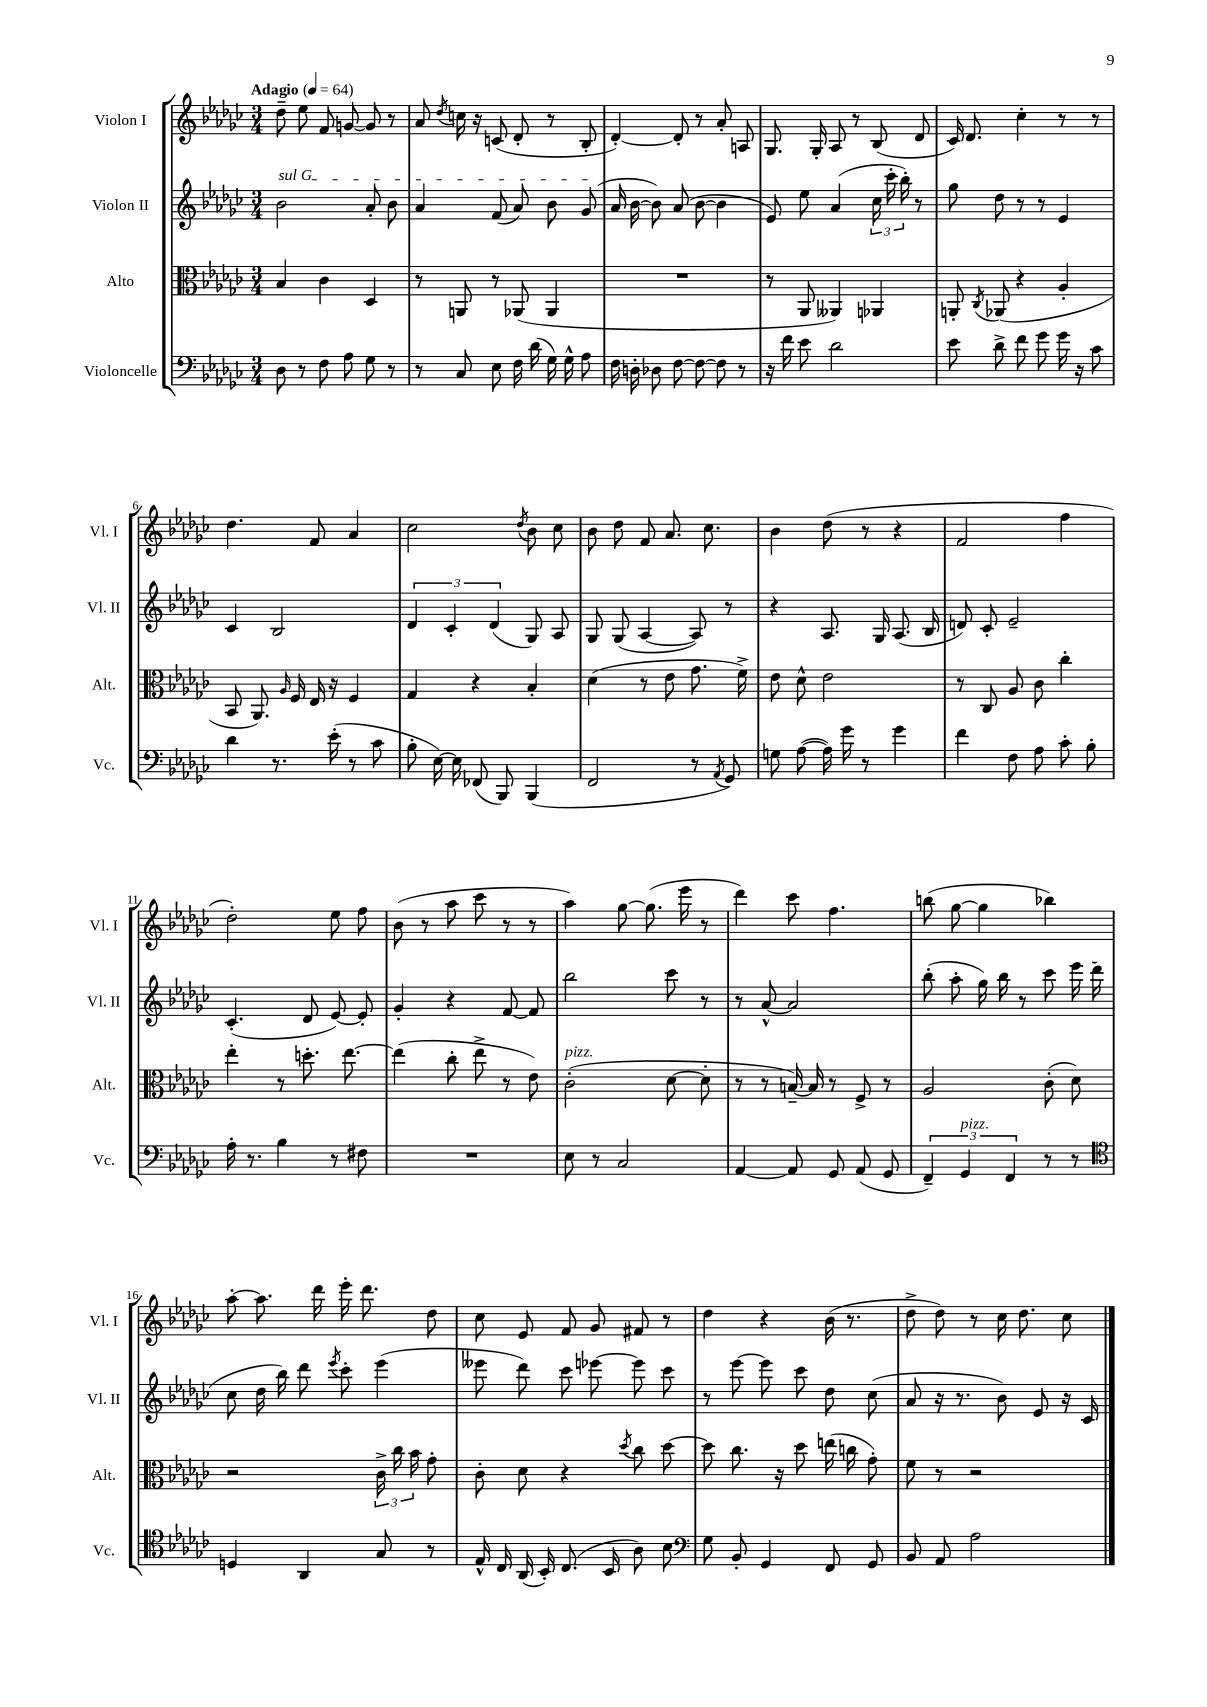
<<
\new StaffGroup <<
\new Staff = "s0" \with { instrumentName = "Violon I" shortInstrumentName = "Vl. I" } {
    \clef treble \key ges \major \numericTimeSignature \time 3/4 \tempo "Adagio" 4 = 64
    \autoBeamOff des''8-- ees''8 f'8 g'8~ g'8 r8 |
    aes'8 \acciaccatura { des''8 } c''16 r16 c'8( des'8-. r8 bes8-. |
    des'4~-.) des'8-. r8 aes'8-. a8 |
    ges8. ges16-. aes8 r8 bes8( des'8 |
    ces'16) des'8. ces''4-. r8 r8 |
    des''4. f'8 aes'4 |
    ces''2 \acciaccatura { des''8 } bes'8 ces''8 |
    bes'8 des''8 f'8 aes'8. ces''8. |
    bes'4 des''8( r8 r4 |
    f'2 f''4 |
    des''2-.) ees''8 f''8 |
    bes'8( r8 aes''8 ces'''8 r8 r8 |
    aes''4) ges''8~ ges''8.( ees'''16 r8 |
    des'''4) ces'''8 f''4. |
    b''8( ges''8~ ges''4 bes''4) |
    aes''8~-. aes''8. des'''16 ees'''16-. des'''8. des''8 |
    ces''8 ees'8 f'8 ges'8 fis'8 r8 |
    des''4 r4 bes'16( r8. |
    des''8-> des''8) r8 ces''16 des''8. ces''8 \bar "|." |
}
\new Staff = "s1" \with { instrumentName = "Violon II" shortInstrumentName = "Vl. II" } {
    \clef treble \key ges \major \numericTimeSignature \time 3/4
    \autoBeamOff \once \override TextSpanner.bound-details.left.text = \markup { \italic "sul G" } bes'2\startTextSpan aes'8-. bes'8 |
    aes'4 f'8( aes'8) bes'8 ges'8\stopTextSpan( |
    aes'16 bes'16~ bes'8) aes'8( bes'8~ bes'4 |
    ees'8) ees''8 aes'4( \tuplet 3/2 { ces''16 ces'''16-. bes''16-.) } r8 |
    ges''8 des''8 r8 r8 ees'4 |
    ces'4 bes2 |
    \tuplet 3/2 { des'4 ces'4-. des'4( } ges8) aes8 |
    ges8 ges8( aes4~ aes8) r8 |
    r4 aes8. ges16 aes8.( bes16 |
    d'8) ces'8-. ees'2-- |
    ces'4.-.( des'8 ees'8~) ees'8-. |
    ges'4-. r4 f'8~ f'8 |
    bes''2 ces'''8 r8 |
    r8 aes'8~-^ aes'2 |
    bes''8-.( aes''8-. ges''16) bes''16 r8 ces'''8 ees'''16 des'''16( |
    ces''8 des''16 bes''16) des'''8 \acciaccatura { ees'''8 } ces'''8-. ees'''4( |
    eeses'''8 des'''8) ces'''8 ees'''8~ ees'''8 ces'''8 |
    r8 ees'''8~ ees'''8 ces'''8 des''8 ces''8( |
    aes'8 r16 r8. bes'8) ees'8 r16 ces'16 \bar "|." |
}
\new Staff = "s2" \with { instrumentName = "Alto" shortInstrumentName = "Alt." } {
    \clef alto \key ges \major \numericTimeSignature \time 3/4
    \autoBeamOff bes4 ces'4 des4 |
    r8 a,8 r8 aes,8( aes,4 |
    R2. |
    r8 aes,8 aeses,4) aes,4 |
    a,8-. \acciaccatura { ces8 } aes,8( r4 aes4-. |
    bes,8 aes,8.) \grace { aes16 } f16 ees16 r16 f4 |
    ges4 r4 bes4-. |
    des'4( r8 ees'8 ges'8. f'16->) |
    ees'8 des'8-^ ees'2 |
    r8 ces8 aes8 ces'8 ces''4-. |
    ees''4-. r8 d''8.-. ees''8.~ |
    ees''4( ces''8-. ees''8-> r8 ees'8) |
    ces'2-.^\markup { \italic "pizz." }( des'8~ des'8-. |
    r8 r8 b16~--) b16 r8 f8-> r8 |
    aes2 ces'8-.( des'8) |
    r2 \tuplet 3/2 { ces'16-> ces''16 bes'16 } ges'8-. |
    ces'8-. des'8 r4 \acciaccatura { des''8 } ces''8 des''8~ |
    des''8 ces''8. r16 des''8 e''16( c''16 ges'8-.) |
    f'8 r8 r2 \bar "|." |
}
\new Staff = "s3" \with { instrumentName = "Violoncelle" shortInstrumentName = "Vc." } {
    \clef bass \key ges \major \numericTimeSignature \time 3/4
    \autoBeamOff des8 r8 f8 aes8 ges8 r8 |
    r8 ces8 ees8 f16 des'16( ges16) ges16-^ aes8 |
    f16 d16-. des8 f8~ f8~ f8 r8 |
    r16 f'16 ees'8 des'2 |
    ees'8 des'8-> f'8 ges'8 ges'16 r16 ces'8 |
    des'4 r8. ees'16-.( r8 ces'8 |
    bes8-. ees16~) ees16 fes,8( bes,,8) bes,,4( |
    f,2 r8 \acciaccatura { aes,8 } ges,8) |
    g8 aes8~( aes16) ges'16 r8 ges'4 |
    f'4 f8 aes8 ces'8-. bes8-. |
    aes16-. r8. bes4 r8 fis8 |
    R2. |
    ees8 r8 ces2 |
    aes,4~ aes,8 ges,8 aes,8( ges,8 |
    \tuplet 3/2 { f,4--) ges,4^\markup { \italic "pizz." } f,4 } r8 r8 |
    \clef tenor d4 aes,4 ges8 r8 |
    ees16-^ ces16 aes,16( bes,16-.) ces8.( bes,16 aes8) bes8 |
    \clef bass ges8 bes,8-. ges,4 f,8 ges,8 |
    bes,8 aes,8 aes2 \bar "|." |
}
>>
>>
